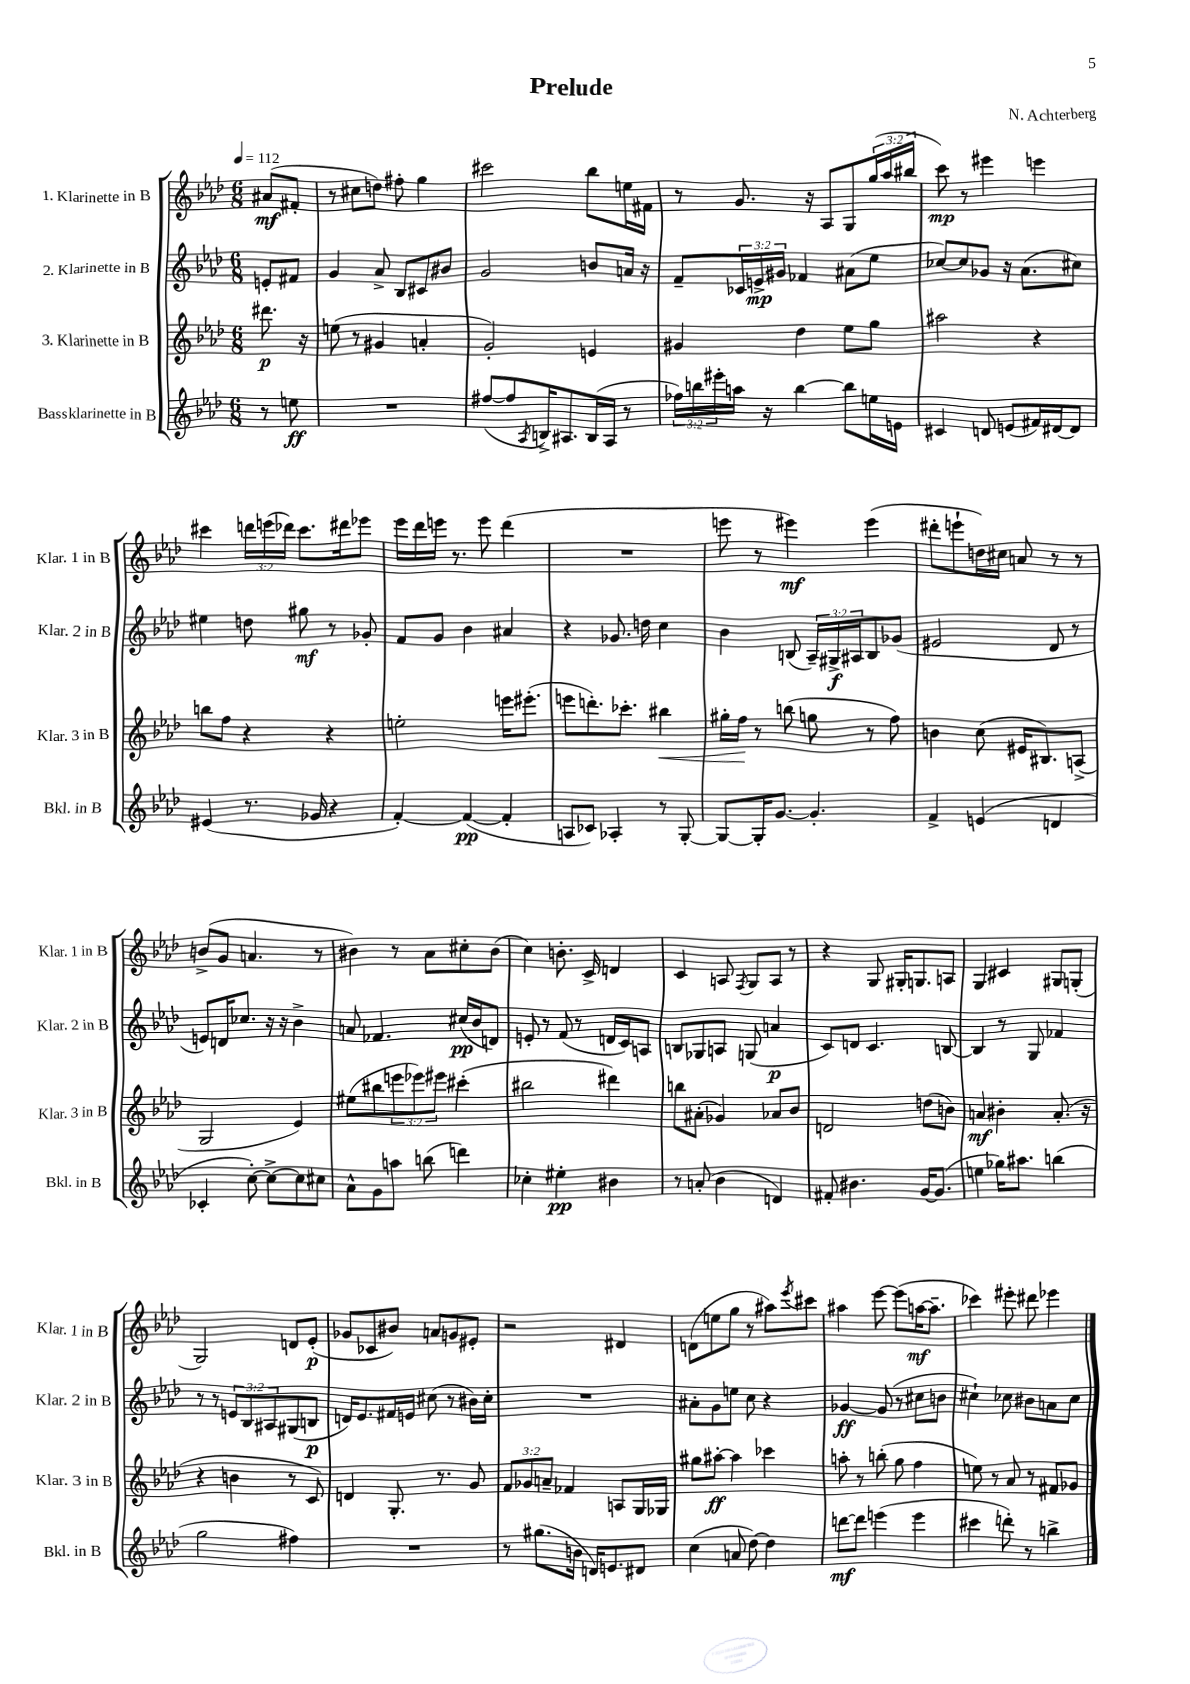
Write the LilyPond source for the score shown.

\header { title = "Prelude" composer = "N. Achterberg" }
<<
\new StaffGroup <<
\new Staff = "s0" \with { instrumentName = "1. Klarinette in B" shortInstrumentName = "Klar. 1 in B" } {
    \clef treble \key aes \major \numericTimeSignature \time 6/8 \override Staff.TupletNumber.text = #tuplet-number::calc-fraction-text \partial 4 \tempo 4 = 112
    ais'8\mf( fis'8-. |
    r8 cis''8 d''8) fis''8-. g''4 |
    cis'''2 bes''8 e''16 fis'16 |
    r8 g'8. r16 aes8 g8 \tuplet 3/2 { g''16( aes''16 bis''16 } |
    c'''8\mp) r8 eis'''4 e'''4 |
    cis'''4 \tuplet 3/2 { d'''16 e'''16( des'''16) } cis'''8. dis'''16 ees'''8 |
    ees'''16 des'''16 e'''16 r8. e'''8 des'''4( |
    R2. |
    e'''8 r8 eis'''4\mf) eis'''4( |
    dis'''8-. e'''8-! d''16) cis''16 a'8 r8 r8 |
    b'8->( g'8 a'4. r8 |
    bis'4) r8 aes'8 cis''8-. bis'8( |
    c''4) b'8.-. c'16-> d'4 |
    c'4 a8 \acciaccatura { f8 } g8 a8 r8 |
    r4 g8 gis16-. g8. a8 |
    g4 cis'4 gis8 g8-.( |
    g2) d'8 ees'8-.\p( |
    ges'8 ces'8 bis'8) a'8 g'8 eis'8-. |
    r2 dis'4 |
    d'8( e''8 g''8 r8 ais''8) \acciaccatura { ees'''8 } cis'''8 |
    ais''4 ees'''8~ ees'''8( a''16~\mf a''8.-- |
    ces'''4) eis'''8-. dis'''8 ees'''4 \bar "|." |
}
\new Staff = "s1" \with { instrumentName = "2. Klarinette in B" shortInstrumentName = "Klar. 2 in B" } {
    \clef treble \key aes \major \numericTimeSignature \time 6/8 \override Staff.TupletNumber.text = #tuplet-number::calc-fraction-text \partial 4
    e'8-. fis'8 |
    g'4 aes'8-> bes8 cis'8 bis'8 |
    g'2 b'8 a'16 r16 |
    f'8-- \tuplet 3/2 { ces'16 e'16->\mp gis'16 } fes'4 ais'8( ees''8 |
    ces''8~) ces''8 ges'8 r16 aes'8.( cis''8) |
    eis''4 d''8 gis''8\mf r8 ges'8-. |
    f'8 g'8 bes'4 ais'4 |
    r4 ges'8. d''16 c''4 |
    bes'4 b8( \tuplet 3/2 { aes16--) gis16->\f ais16 } b8 ges'8( |
    eis'2 des'8 r8 |
    e'8) d'16 ces''8. r16 r16 bes'4-> |
    a'8 fes'4. cis''16\pp( bes'16 d'8) |
    e'8-. r8 f'8( r8 d'16 c'16) a8 |
    b8 ges8 a8 g8( a'4\p |
    c'8) d'8 c'4. b8~ |
    b4 r8 g8 fes'4 |
    r8 r8 \tuplet 3/2 { e'8 bes8 ais8 } gis8( b8\p |
    d'16) ees'8. fis'16 e'16 cis''8( r8 bis'16) cis''16-. |
    R2. |
    ais'8-. g'8 e''8 c''8 r4 |
    ges'4~\ff ges'8( r8 cis''8 b'8 |
    cis''4-!) ces''8 bis'8 a'8 ces''8 \bar "|." |
}
\new Staff = "s2" \with { instrumentName = "3. Klarinette in B" shortInstrumentName = "Klar. 3 in B" } {
    \clef treble \key aes \major \numericTimeSignature \time 6/8 \override Staff.TupletNumber.text = #tuplet-number::calc-fraction-text \partial 4
    dis'''8.\p r16 |
    e''8( r8 gis'4 a'4-. |
    g'2-.) e'4 |
    gis'4 des''4 ees''8 g''8 |
    ais''2 r4 |
    b''8 f''8 r4 r4 |
    e''2-. e'''16 eis'''8.-.( |
    e'''8 d'''8.-.) ces'''8.-. bis''4\< |
    gis''16-. f''16\! r8 b''8( g''8 r8 f''8) |
    b'4 c''8( eis'16 bis8.) a8->( |
    g2 ees'4) |
    eis''8( bis''8 \tuplet 3/2 { e'''8 ees'''8) eis'''8 } cis'''4-.( |
    bis''2 dis'''4) |
    b''8 ais'8-.( ges'4) aes'8 bes'8 |
    d'2 d''8( b'8) |
    a'4\mf bis'4-. a'8.-.( r16 |
    r4 b'4 r8 c'8) |
    d'4 g8.-. r8. g'8 |
    \tuplet 3/2 { f'8 ges'8 a'8-- } fes'4 a8 g16 ges16 |
    gis''8 ais''8~-.\ff ais''4 ces'''4 |
    a''8-. r8 b''8-.( g''8 f''4 |
    e''8) r8 aes'8 r8 fis'8 ges'8 \bar "|." |
}
\new Staff = "s3" \with { instrumentName = "Bassklarinette in B" shortInstrumentName = "Bkl. in B" } {
    \clef treble \key aes \major \numericTimeSignature \time 6/8 \override Staff.TupletNumber.text = #tuplet-number::calc-fraction-text \partial 4
    r8 e''8\ff |
    R2. |
    fis''8~( fis''8 \acciaccatura { aes8 } b16->) ais8. b16( ais16 r8 |
    \tuplet 3/2 { fes''16) b''16 eis'''16-. } a''16 r16 b''4~ b''8 e''16 e'16 |
    cis'4 d'8 e'8( fis'16) dis'16~ dis'8 |
    eis'4( r8. ges'16 r4 |
    f'4~-.) f'4~\pp( f'4-. |
    a8 ces'8) aes4-. r8 g8~-. |
    g8~ g16-. g'8.~ g'4.-. |
    f'4-> e'4( d'4 |
    ces'4-. c''8~-.) c''8~-> c''8 cis''8 |
    aes'8-^ g'8 a''8 b''8( d'''4) |
    ces''4-. eis''4-.\pp bis'4 |
    r8 a'8-.( bes'4 d'4) |
    fis'8-. bis'4. g'16~ g'8.( |
    e''4 ges''16) ais''8. b''4( |
    g''2 fis''4) |
    R2. |
    r8 gis''8.( b'16 d'16) e'8. dis'8 |
    c''4( a'8 des''8~) des''4 |
    d'''8~\mf d'''8 e'''4( e'''4 |
    cis'''4 d'''8-.) r8 b''4-> \bar "|." |
}
>>
>>
\layout { \context { \Score \remove "Bar_number_engraver" } }
